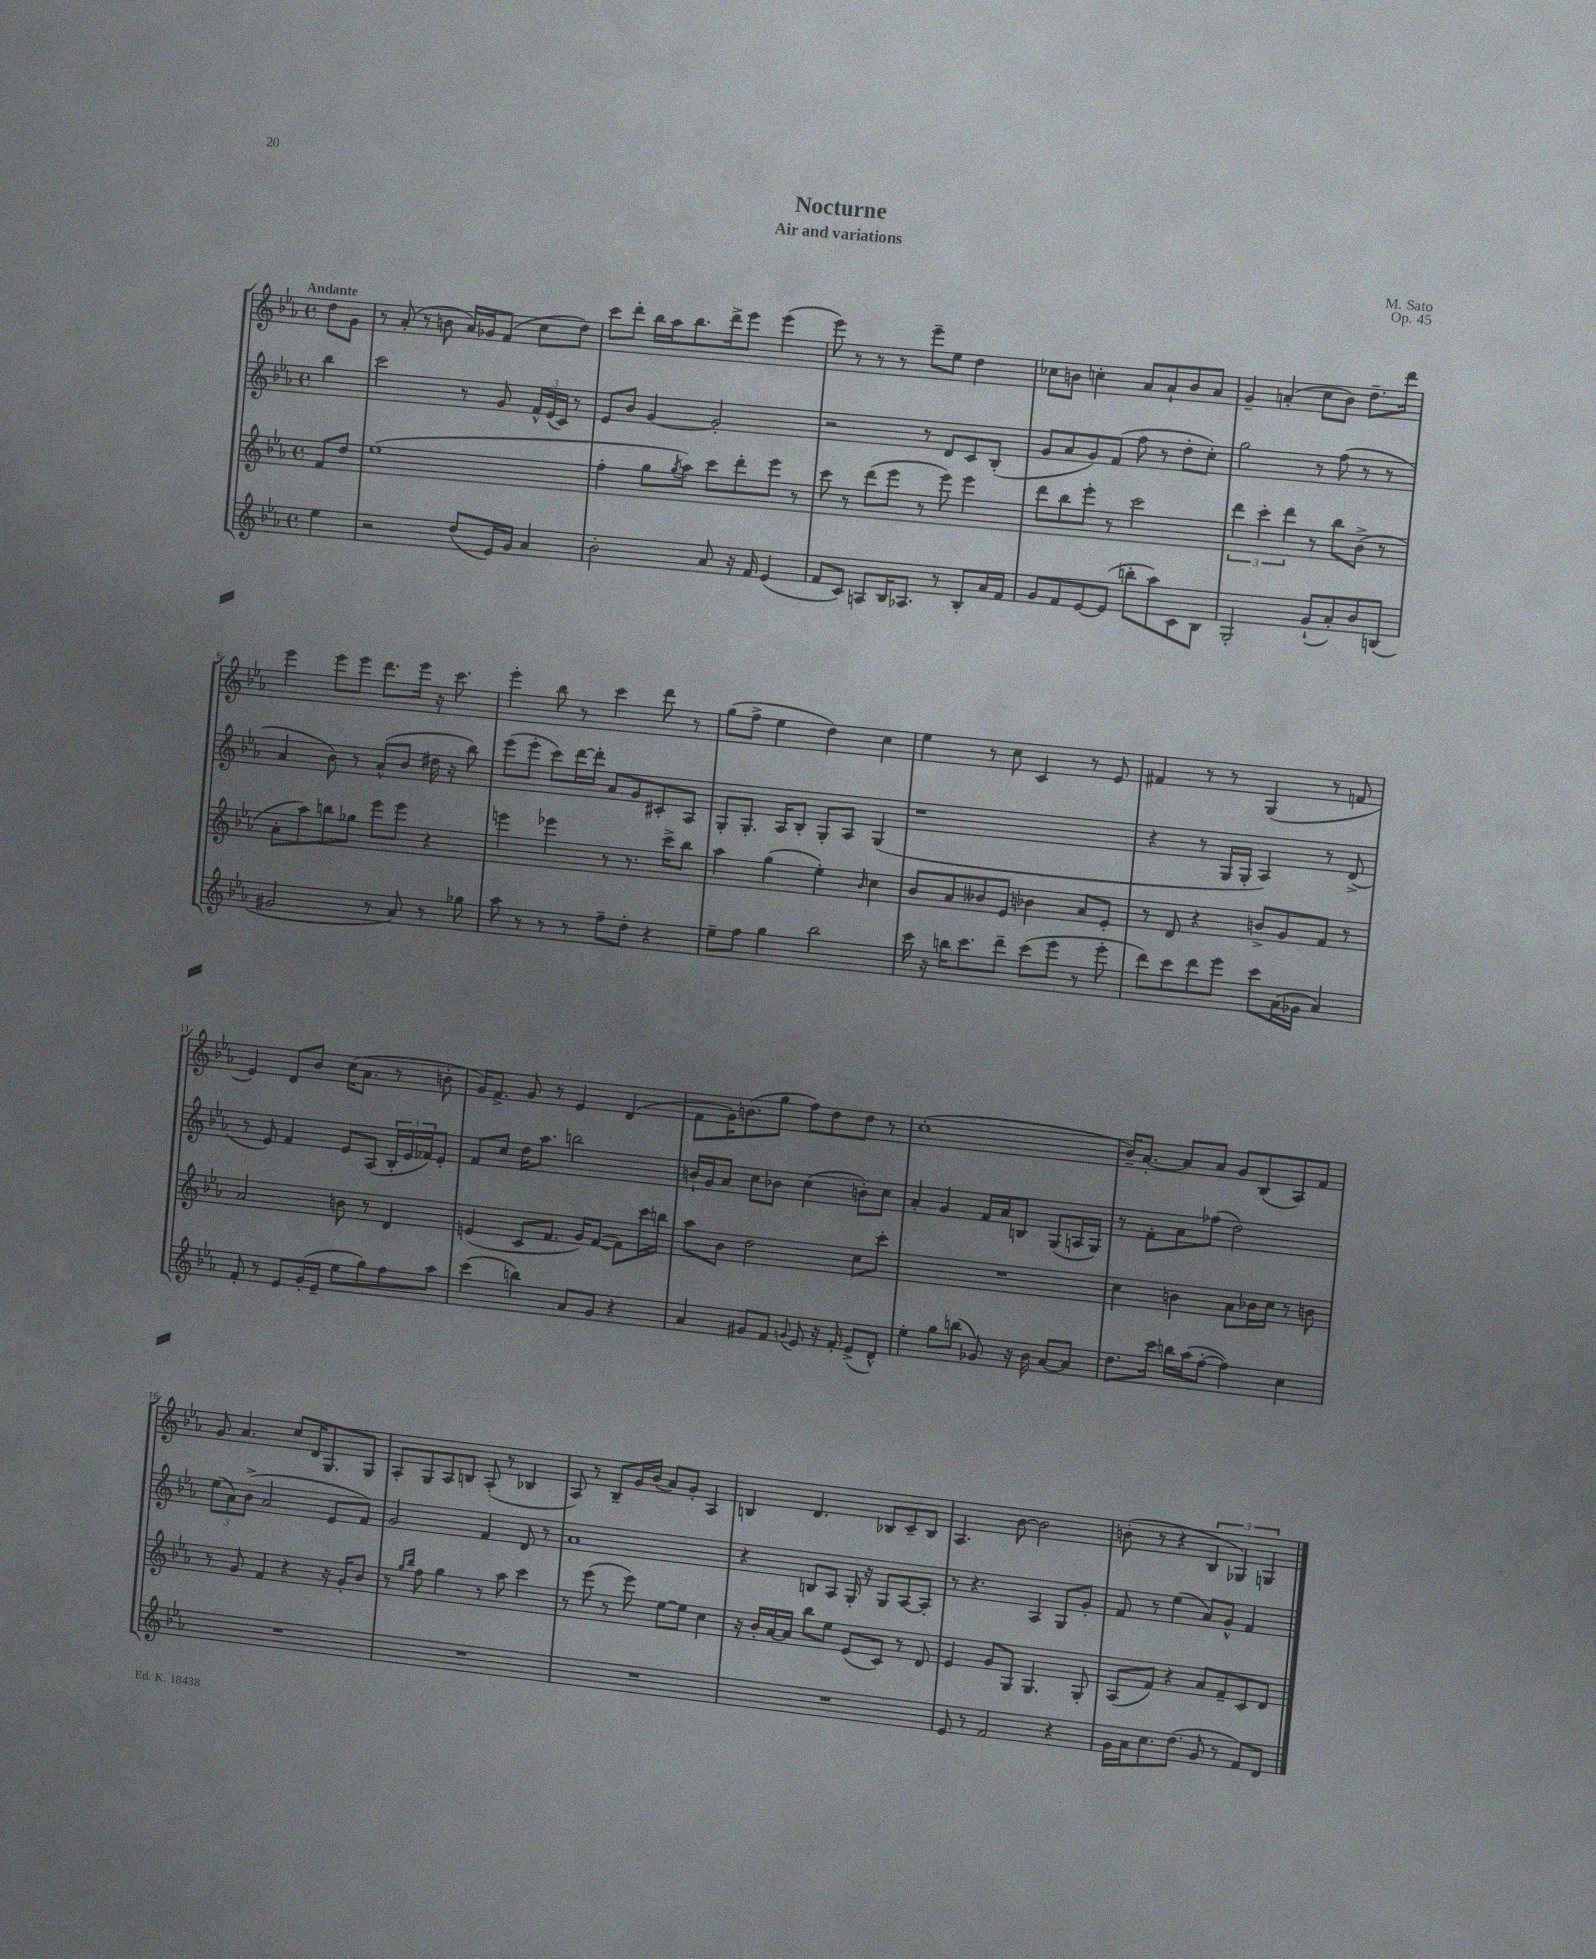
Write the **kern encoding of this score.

**kern	**kern	**kern	**kern
*staff4	*staff3	*staff2	*staff1
*clefG2	*clefG2	*clefG2	*clefG2
*k[b-e-a-]	*k[b-e-a-]	*k[b-e-a-]	*k[b-e-a-]
*M4/4	*M4/4	*M4/4	*M4/4
*met(c)	*met(c)	*met(c)	*met(c)
4ee-	8f	4bb-	8dd
.	8dd	.	8g
=	=	=	=
2r	(1ee-	2ccc	8r
.	.	.	(8a-'
.	.	.	8r
.	.	.	8b
(8dd	.	8r	16a-)
.	.	.	16g-
16e-)	.	8g	(8f
16g	.	.	.
4a-	.	24f^^	8cc
.	.	(24e-	.
.	.	24c)	.
.	.	8r	8dd)
=	=	=	=
2b-'	4ff'	8e-	8ccc
.	.	8b-	8ddd'
.	8gg	[4g	16bb-
.	.	.	16aa-
.	8qgg	.	.
.	8aa-)	.	8.bb-
8a-	8ccc	2g']	.
.	.	.	16ddd^
16r	8ddd'	.	8eee-
16f	.	.	.
(4e-	8eee-	.	(4eee-
.	8r	.	.
=	=	=	=
8f	8ccc	2r	8eee-)
8c)	8r	.	8r
8A	(8ddd	.	8r
16B-	8eee-	.	8r
8.A-	.	.	.
.	8r	8r	8eee-~
8r	8eee-)	8d	8ee-
8B-'	4eee-	8c	4dd
16a-	.	(8B-'	.
16f	.	.	.
=	=	=	=
8g	8ddd	8g	8cc-
8f	8bb-	8a-	8b
[8e-	8eee-'	8g)	4cc'
(8e-]	8r	(8f	.
8bb'	2ccc	8ff	8a-
8aa-)	.	8r	8a-`
8c	.	8dd'	8b
8B-	.	8cc')	8a-
=	=	=	=
2G'	6ddd	2gg	4g~
.	6ccc'	.	.
.	.	.	(4a'
.	6ddd	.	.
(8g`	8r	8r	8cc
8a-')	8bb-	(8ff	8b-)
8b-	(8b-^	8r	8.dd~
(8B	8r	8r	.
.	.	.	16ddd
=	=	=	=
2g#	8a-'	4a-	4eee-
.	8aa-)	.	.
.	8bb	8b-)	8eee-
.	8gg-	8r	8eee-
8r	8eee-	(8a-^^	8.ddd
8a-)	8eee-	8b-	.
.	.	.	16eee-
8r	4r	16dd#	16r
.	.	16r	8.ccc
8gg-	.	8bb-)	.
=	=	=	=
8aa-	4eee	(8eee-	4eee-'
8r	.	8eee-'	.
8r	4eee-	8ccc)	8bb-
8r	.	[16ddd	8r
.	.	16ddd']	.
8ff~	8r	8a-	4ccc
8dd'	8.r	8g	.
4r	.	8c#'	8ddd
.	16ccc^	.	.
.	8bb-	8A-	8r
=	=	=	=
8ee-~	4aa-	8G'	(8gg
8ff	.	8.G'	8ff^
4gg	(4gg	.	4ee-
.	.	16A-	.
.	.	8B-'	.
2bb-	4ee-')	8G'	4dd)
.	.	8A-	.
.	16qqb-	.	.
.	4cc	(4G	4cc
=	=	=	=
16ccc	8b-	1r	4ee-
16r	.	.	.
16bb	8a-	.	.
8.ccc	.	.	.
.	8b--	.	8r
8ddd~	8e-	.	8cc
(8ccc	4b-	.	4c
8eee-	.	.	.
8r	8a-	.	8r
8eee-'	8e-'	.	8e-
=	=	=	=
8ddd)	8r	4r	4f#
8ccc	8d	.	.
8ddd	4r	8r	8r
8eee-	.	16G	8r
.	.	16G'	.
8ccc	8b^	4A-)	(4G
(16a-	8g	.	.
16g-	.	.	.
4a-)	8f	8r	8r
.	8r	(8d^	8f
=	=	=	=
8f'	2a-	8r	4e-)
8r	.	8e-)	.
8e-	.	4f	8d
(16g'	.	.	8b-
16e-~	.	.	.
8ee-	8b	8e-	(16cc
.	.	.	8.a-
8gg)	8r	(8A-	.
8ff	4d	24B-'	8r
.	.	24e-	.
.	.	24f-)	.
8aa-	.	8e-'	8b'
=	=	=	=
(4ccc	(4e	8f	16g)
.	.	.	8.f^
.	.	8cc	.
4bb)	8c	16dd	8g
.	.	8.aa-	.
.	8.f	.	8r
8a-	.	2bb	4e-
.	16g)	.	.
8g	([8f	.	.
4r	8f])	.	(4d
.	16ccc	.	.
.	16bb	.	.
=	=	=	=
4a-	8aa-	16b`	8f
.	.	16g	.
.	8b-	8a-	16g)
.	.	.	(8.b
8g#	2dd	8cc	.
8f	.	8b-	8gg
8qqg	.	.	.
8e-	.	(4cc	8ff)
16r	.	.	8dd
16f'	.	.	.
(8e-^	8cc	8b')	8dd
8d^^)	8ccc'	8cc	8r
=	=	=	=
4ee-'	1r	4a-'	(1cc'
8gg	.	4g	.
(8bb	.	.	.
8g-)	.	16f	.
.	.	16a-	.
16r	.	8B	.
16b-	.	.	.
[8a-	.	(8G	.
8a-]	.	16A	.
.	.	16G)	.
=	=	=	=
8.dd	4cc	8r	16b-~)
.	.	.	[8.a-'
.	.	8f'	.
16ccc	.	.	.
16bb	4b	8a-	8a-]
(16aa-	.	.	.
[8ff'	.	(8ff-	8a-
4ff])	8a-	2dd)	8g
.	16b-	.	(8B-
.	16cc	.	.
4cc	8r	.	8A-)
.	8b	.	8f
=	=	=	=
1r	8r	(12ee-	8g
.	.	12a-)	.
.	8g	.	4.a-
.	.	(12b-^	.
.	4f	2a-	.
.	4r	.	8cc
.	.	.	16d
.	.	.	8.G
.	16r	8e-	.
.	16g'	.	.
.	8b-	8f)	8G
=	=	=	=
1r	8r	2g	8A-'
.	16qqgg	.	.
.	16qqbb-	.	.
.	8ff	.	8G
.	4gg	.	8A-
.	.	.	8B
.	8r	4f	(8A-'
.	8aa-	.	8r
.	4ccc	8d	4B-
.	.	8r	.
=	=	=	=
1r	8r	1a-	8A-)
.	(8eee-	.	8r
.	8r	.	8B-~
.	8eee-)	.	16g
.	.	.	(16b-
.	[8ee-	.	8a-)
.	8ee-]	.	8g'
.	4cc	.	4A-
=	=	=	=
1r	16r	4r	4B
.	16b-'	.	.
.	[16a-	.	.
.	16a-]	.	.
.	8bb-	8B	4.d
.	8ee-	8A-	.
.	(8e-	16G'	.
.	.	16r	.
.	8c)	8G	8B-
.	8r	[8A-	8c~
.	8d	8A-']	8B-
=	=	=	=
8e-	4e-	8r	4.A-
8r	.	4.r	.
2f	8g	.	.
.	8G	.	[8b-
.	4.G	4A-	2b-]
4r	.	8G	.
.	8G'	8g'	.
=	=	=	=
16g	(8A-	8f	(8b'
16a-	.	.	.
8.cc	8f)	8r	8r
.	4r	(4ee-	4r
(8.dd	.	.	.
8g	8a-	8a-)	6B-
8r	8f~	8g^^	.
.	.	.	6G-)
8f)	8c	4f	.
.	.	.	6G
8d	8d	.	.
==	==	==	==
*-	*-	*-	*-
